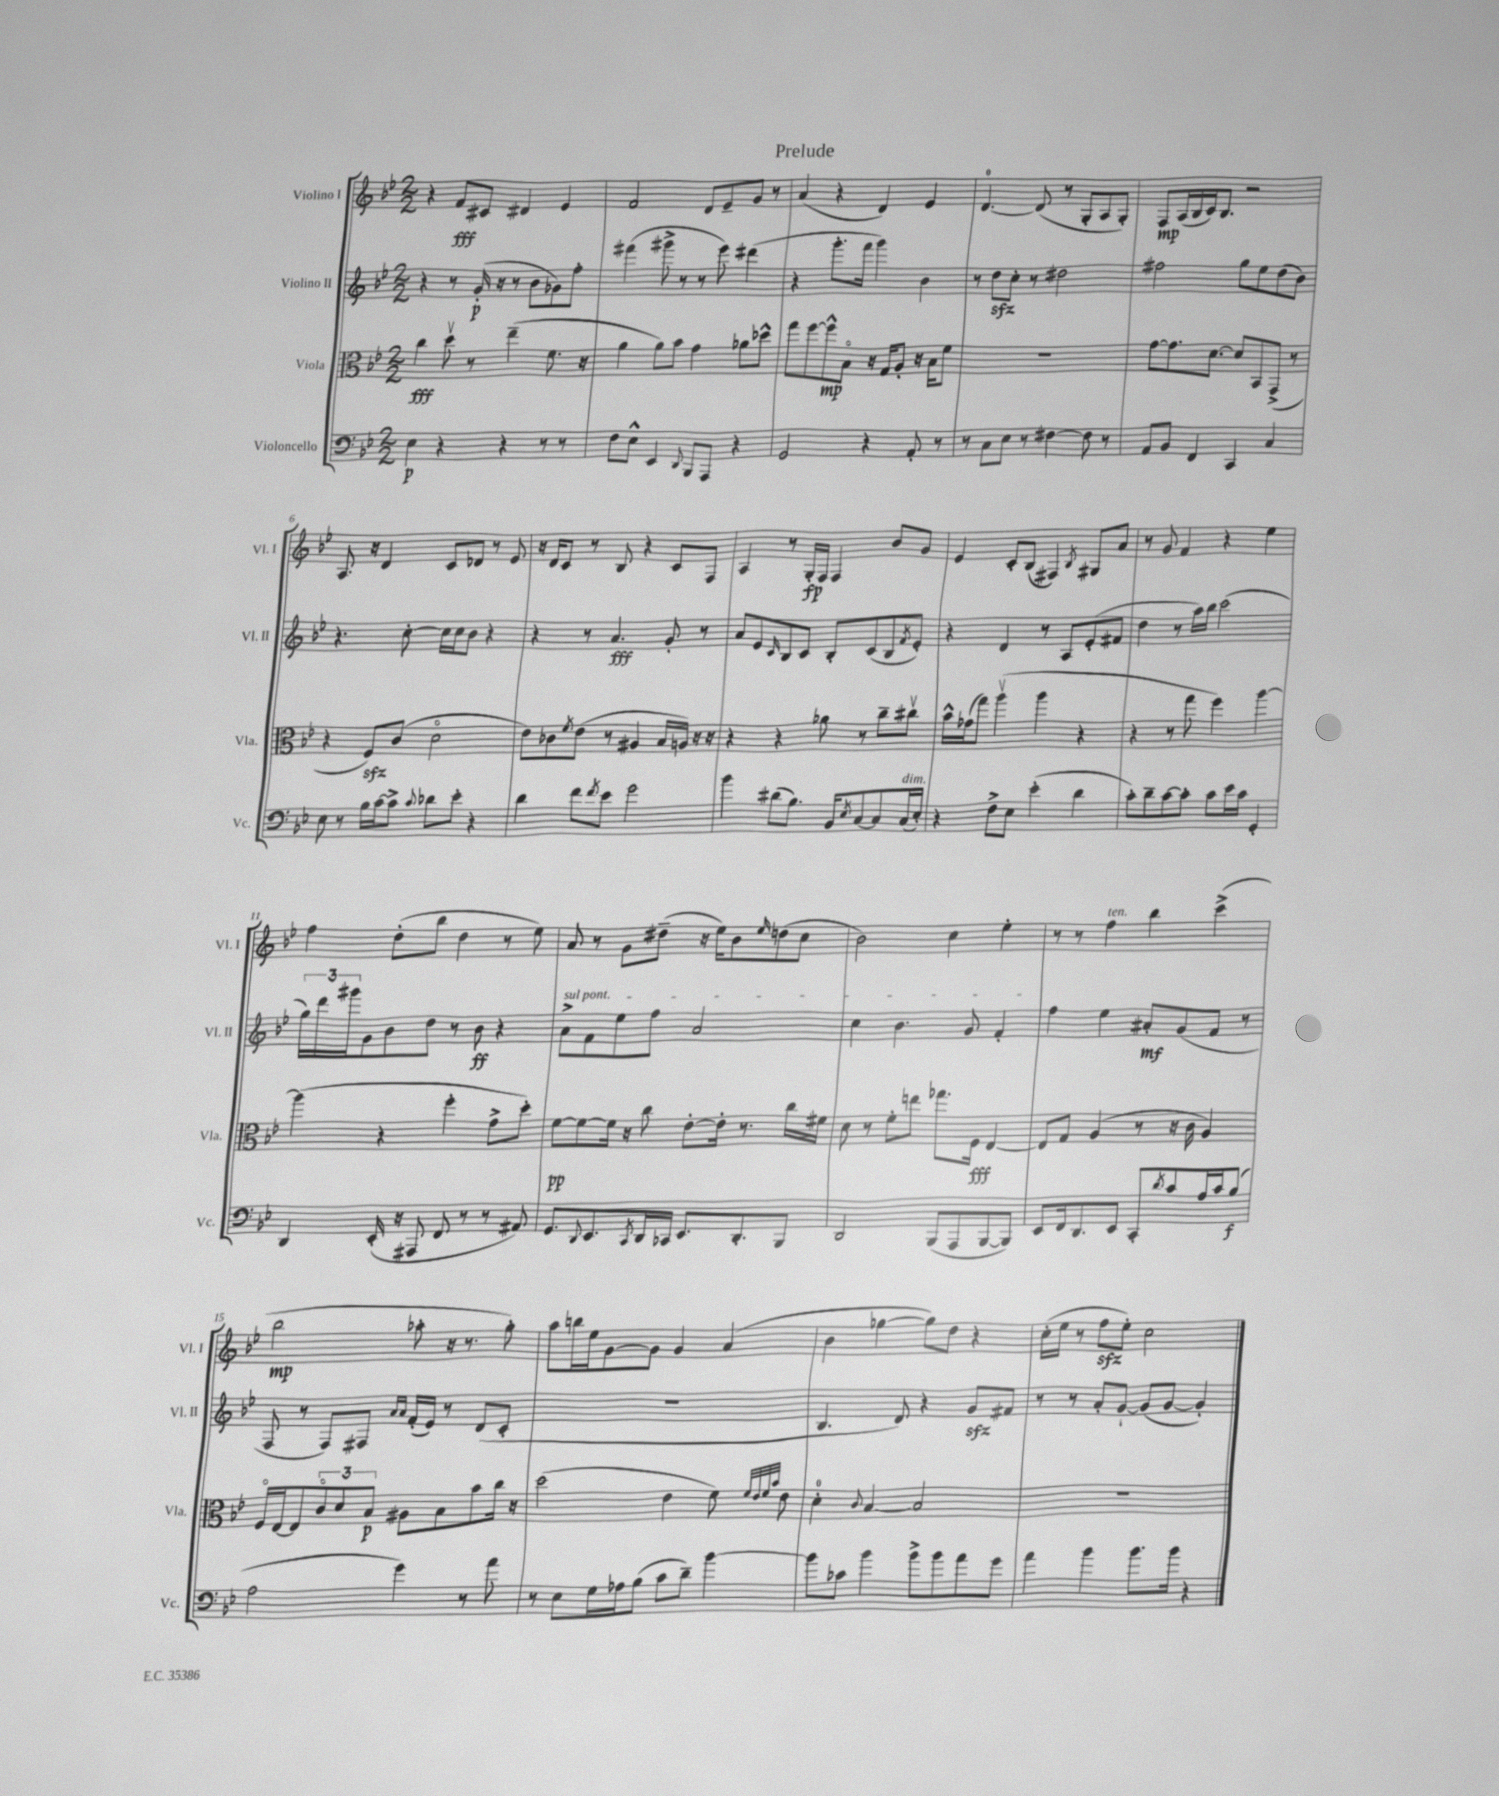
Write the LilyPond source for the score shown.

\header { title = "Prelude" }
<<
\new StaffGroup <<
\new Staff = "s0" \with { instrumentName = "Violino I" shortInstrumentName = "Vl. I" } {
    \clef treble \key bes \major \numericTimeSignature \time 2/2
    r4 f'8\fff cis'8 dis'4 ees'4 |
    f'2 d'8 ees'8-- g'8 r8 |
    a'4( r4 d'4) ees'4 |
    d'4.-0~ d'8( r8 g8-. a8 g8-.) |
    f8\mp a16( bes16 c'16) bes8. r2 |
    a8. r16 d'4 c'8 des'8 r8 ees'8 |
    r16 d'16 c'8 r8 bes8 r4 c'8 f8 |
    a4 r8 g16-.\fp f16 f4 bes'8 g'8 |
    ees'4 c'8-. bes8( fis4) \acciaccatura { bes8 } gis8 a'8 |
    r8 g'8 f'4 r4 ees''4 |
    f''4 d''8-.( bes''8 d''4 r8 ees''8) |
    a'8 r8 g'8 dis''8--( r16 ees''16) bes'8 \grace { ees''16 } d''8( c''8 |
    bes'2) c''4 ees''4-. |
    r8 r8 f''4^\markup { \italic "ten." } bes''4 c'''4->( |
    bes''2\mp aes''8-. r16 r8. g''8-.) |
    a''8 b''16 ees''16 g'8~ g'8 g'4 a'4( |
    bes'4 ges''4~ ges''8) d''8 r4 |
    c''16-.( ees''16 r8 f''8\sfz ees''8-.) c''2 \bar "|." |
}
\new Staff = "s1" \with { instrumentName = "Violino II" shortInstrumentName = "Vl. II" } {
    \clef treble \key bes \major \numericTimeSignature \time 2/2
    r4 r8 g'16-.\p( r16 r8 bes'8 ges'8) f''8-. |
    fis'''4( gis'''8-> r8 r8 ees'''8) dis'''4( |
    r4 g'''8.-. f'''16 g'''4) bes'4 |
    r8 d''8\sfz c''8-. r8 dis''2 |
    fis''2 g''8 ees''8 d''8( bes'8) |
    r4. c''8~-. c''16 c''16 bes'8 r4 |
    r4 r8 a'4.\fff g'8-. r8 |
    a'8 ees'8 \grace { c'16 } bes8 c'8 bes8-. c'8( bes8 \acciaccatura { f'8 } ees'8-.) |
    r4 d'4 r8 a8 ees'8-.( fis'8 |
    d''4 r8 a''16) bes''16 c'''2( |
    \tuplet 3/2 { g''16) d'''16 gis'''16 } g'8 bes'8 d''8 r8 bes'8\ff r4 |
    \once \override TextSpanner.bound-details.left.text = \markup { \italic "sul pont." } a'8->\startTextSpan f'8 ees''8 f''8 a'2 |
    c''4 bes'4. g'8 f'4-.\stopTextSpan |
    f''4 ees''4 ais'8-.\mf g'8( f'8 r8 |
    f8 r8 f8) fis8 \grace { a'16 a'16 } f'16-.( ees'16) r8 d'8( c'8-. |
    R1 |
    bes4. d'8) r4 g'8\sfz fis'8 |
    r8 r8 a'8-. g'8~-! g'8( g'8~ g'4-.) \bar "|." |
}
\new Staff = "s2" \with { instrumentName = "Viola" shortInstrumentName = "Vla." } {
    \clef alto \key bes \major \numericTimeSignature \time 2/2
    c''4\fff d''8\upbow r8 ees''4--( f'8. r16 |
    a'4 a'8) bes'8 g'4 aes'8 des''8-^ |
    g''8 f''8~ f''8-^\mp bes8\flageolet r16 g16 a8-. r16 bes16 f'8 |
    R1 |
    g'8~ g'8. d'8.~ d'8 bes,8 g,8->( r8 |
    r4 f8\sfz) c'8( d'2\flageolet |
    ees'8) ces'8 \acciaccatura { f'8 } ees'8( r8 ais4 bes16 a16) r16 r16 |
    r4 r4 aes'8 r8 c''8-- cis''8\upbow |
    bes'16-^ ges'16( g''8) a''4\upbow( a''4 r4 |
    r4 r8 g''8 f''4) a''4~ |
    a''4( r4 f''4-. g'8-> d''8-.) |
    f'8~\pp f'8~ f'16 r16 c''8 ees'8~-. ees'16-. r8. c''16 fis'16 |
    d'8 r8 f'8-. e''8 ges''8. f16\fff ees4~ |
    ees8 g8 a4( r8 r16 c'16 a4) |
    f16\flageolet ees16~ ees8 \tuplet 3/2 { c'8\flageolet d'8 bes8\p } ais8 bes8 bes'8 c''16 r16 |
    d''2( ees'4 f'8) \grace { f'32 ees'32 f'32 bes'32 } ees'8 |
    d'4-0-. \appoggiatura { c'8 } bes4~ bes2 |
    R1 \bar "|." |
}
\new Staff = "s3" \with { instrumentName = "Violoncello" shortInstrumentName = "Vc." } {
    \clef bass \key bes \major \numericTimeSignature \time 2/2
    ees4\p r4 r4 r8 r8 |
    f8 ees8-^ ees,4 \appoggiatura { d,8 } bes,,8 a,,8 r4 |
    g,2 r4 a,8-. r8 |
    r8 c8 ees8 r8 fis4~ fis8 r8 |
    a,8 bes,8 f,4 c,4 c4 |
    ees8 r8 bes16 c'16~ c'8-> \appoggiatura { c'8 } des'8 ees'8-. r4 |
    d'4 f'8 \acciaccatura { f'8 } ees'8 g'2 |
    bes'4 dis'8( bes8.) bes,16 \acciaccatura { ees8 } c8~ c8 c16^\markup { \italic "dim." }( ees16-.) |
    r4 f8-> ees8 ees'4-.( d'4 |
    c'8-.) d'8-- c'8~ c'8-. c'8 ees'16 c'16 g,4-. |
    d,4 ees,16-.( r16 ais,,8 f,8 r8 r8 ais,8) |
    g,8. \appoggiatura { d,8 } ees,8. \acciaccatura { c,8 } d,16 ces,16 ees,8. d,8.-. bes,,8 |
    d,2 bes,,8( a,,8 bes,,8~ bes,,8) |
    ees,8 f,16 d,8. ees,8 c,8-. \acciaccatura { d'8 } c'8 a16 c'16 bes8\f( |
    a2 g'4) r8 a'8 |
    r8 ees8 g16 aes16 bes8( c'8 d'8--) bes'4~ |
    bes'8 ces'8 bes'4 bes'8-> bes'8 a'8 g'8 |
    a'4 bes'4 bes'8. bes'16 r4 \bar "|." |
}
>>
>>
